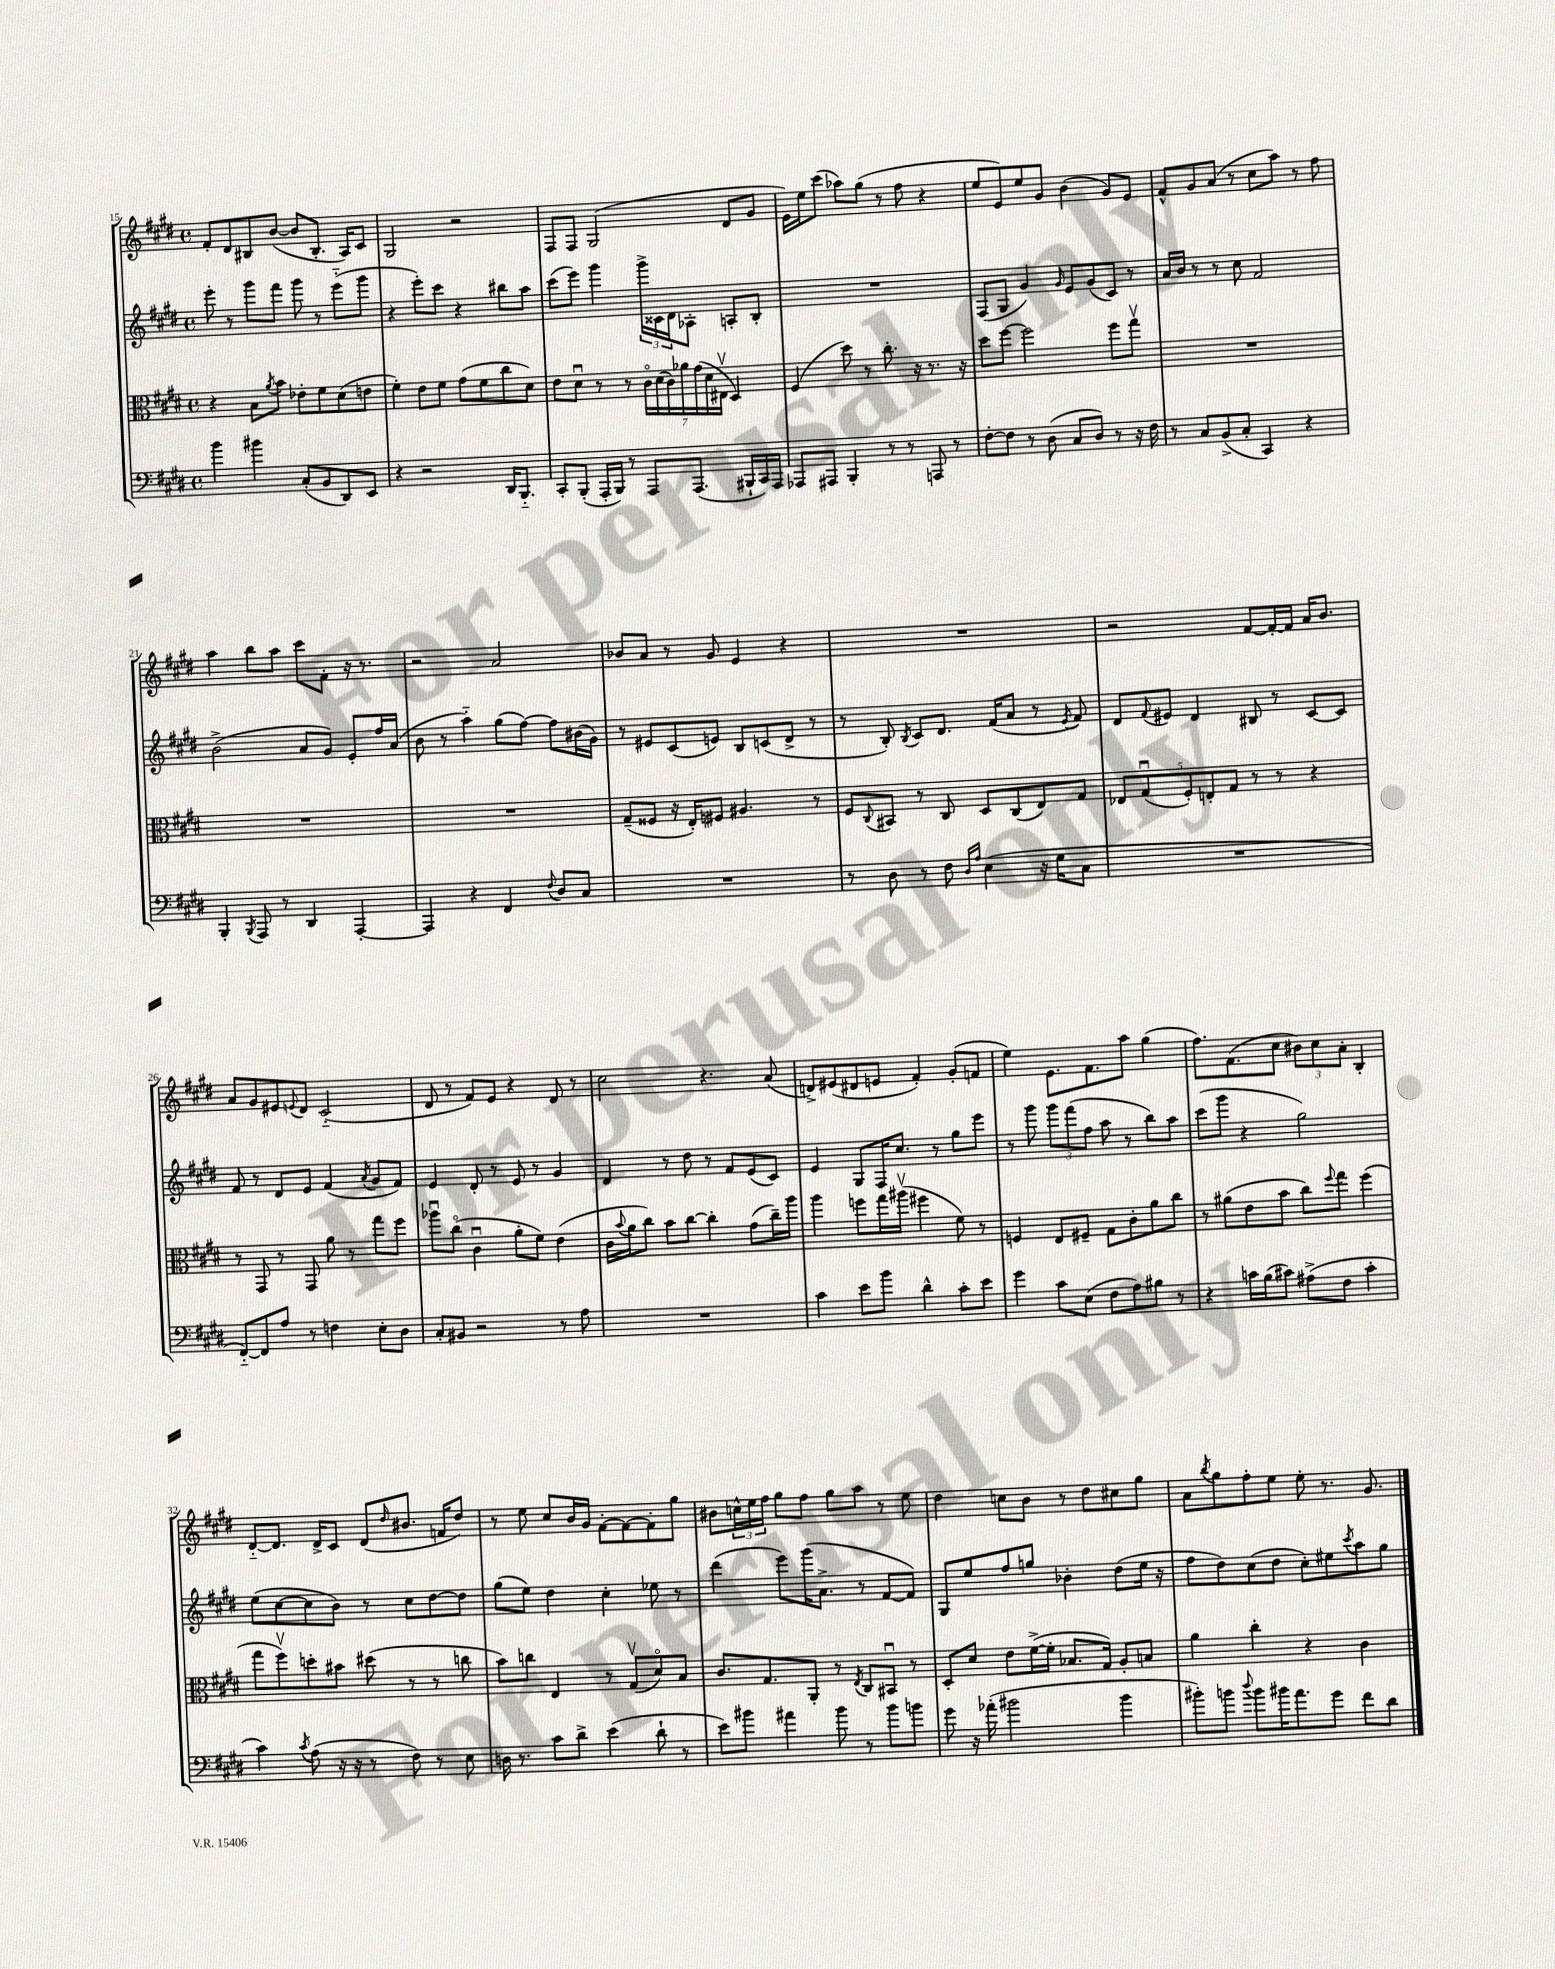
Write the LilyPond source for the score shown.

<<
\new StaffGroup <<
\new Staff = "s0" {
    \clef treble \key e \major \defaultTimeSignature \time 4/4
    fis'8-. dis'8 bis8 b'8~( b'8 bis8.-. a16) cis'8 |
    gis2 r2 |
    fis8 fis8 gis2( dis'8 gis'8 |
    e'16) e''16 cis'''8( aes''8) gis''8( r8 fis''8 r4 |
    e''8 e'8) e''8 gis'8 b'4( gis'8) e'8 |
    fis'8-^ gis'8 a'8( r8 cis''8 a''8) r8 fis''8 |
    a''4 b''8 a''8 cis'''8 fis'8-. r16 r8. |
    r2 a'2 |
    bes'8 a'8 r8 gis'8 e'4 r4 |
    R1 |
    r2 fis'8~ fis'16~-. fis'16 a'16 b'8. |
    a'8 gis'8 eis'8 \appoggiatura { e'8 } dis'8 cis'2-_( |
    dis'8 r8 fis'8) e'8 r4 dis'8 r8 |
    cis''2 r4. a'8( |
    d'8->) eis'8( dis'8 e'8 fis'4-.) gis'8-.( f'8 |
    e''4) e'8. fis'8. a''8 gis''4( |
    fis''8.) fis'8.( cis''8 \tuplet 3/2 { bis'8) cis''8 a'8-. } b4-. |
    dis'8~-_ dis'8. dis'16-> cis'8 dis'8( \grace { dis''16 } bis'8. f'16 dis''8) |
    r8 e''8 cis''8 b'16 gis'16 fis'8~-. fis'8~ fis'8-. gis''8 |
    bis'8 \tuplet 3/2 { c''16-^ e''16 fis''16 } gis''8 fis''8 gis''8 a''8 r8 e''8 |
    dis''4 c''8 b'8 r8 dis''8 cis''8 gis''8 |
    a'8 \acciaccatura { b''8 } gis''8 fis''8-. e''8 e''8-. r8. gis'8. \bar "|." |
}
\new Staff = "s1" {
    \clef treble \key e \major \defaultTimeSignature \time 4/4
    e'''8-. r8 gis'''8 fis'''8 gis'''8 r8 e'''8-_( gis'''8 |
    r4 e'''8-.) cis'''8 r4 bis''8 a''8 |
    cis'''8( e'''8) gis'''4 \tuplet 3/2 { gis'''16-> cisis'16 dis'16 } aes8-. a8-. b8-. |
    R1 |
    fis8( gis8 gis'4) \grace { gis'16 } e'8 gis'8( cis'8) r8 |
    a'16 b'16 r8 r8 cis''8 fis'2 |
    b'2->( a'8 gis'8) e'8-. fis''16 a'16( |
    b'8 r8 a''4-_) gis''8( fis''8~) fis''8 bis'16( gis'16) |
    r8 eis'8 cis'8( e'8) b8 c'8( dis'8-> r8 |
    r8 b8-.) \acciaccatura { b8 } cis'8 dis'8. fis'16( a'8 r8 \acciaccatura { e'8 } fis'8) |
    dis'8 \appoggiatura { fis'8 } eis'8 dis'4 bis8 r8 cis'8~ cis'8 |
    fis'8 r8 dis'8 e'8 fis'4( \acciaccatura { a'8 } gis'8 fis'8) |
    e'4 dis'8-. r8 e'8 r8 gis'4 |
    dis'4 r8 dis''8 r8 fis'8 e'8( cis'8) |
    e'4 gis8 fis16 cis''8. r8 gis''8 e'''8 |
    r8 gis'''8 \tuplet 3/2 { gis'''8 fis'''8( fis''8 } a''8 r8 b''8) a''8 |
    cis'''8( gis'''8 r4 gis''2) |
    e''8( cis''8~ cis''8 b'8) r8 cis''8 dis''8~ dis''8 |
    gis''8( e''8) dis''4 cis''4-. ees''8 r8 |
    dis'''4( e'''8) gis'''16( a'8.-> r8 fis'8~ fis'8) |
    gis8 e''8 fis''8 g''8 bes'4-. dis''8( e''16 r16 |
    fis''8 dis''8) cis''8( dis''8 cis''8-.) eis''8 \acciaccatura { cis'''8 } a''8 gis''8 \bar "|." |
}
\new Staff = "s2" {
    \clef alto \key e \major \defaultTimeSignature \time 4/4
    r4 b8 \acciaccatura { a'8 } b'8 ees'8-. fis'8 dis'8( e'8 |
    fis'4-.) e'8 fis'8 gis'8( fis'8 cis''8 dis'8) |
    e'8 dis'8\downbow r8 r8 \tuplet 7/4 { cis'16\flageolet dis'16( cis'16) aes'16 gis'16( dis'16 eis16\upbow } dis4) |
    fis4( dis''8) r8 cis''8.-. r16 r8. r16 |
    dis''8 fis''8~ fis''2 fis''8 gis''8\upbow |
    R1 |
    R1 |
    R1 |
    gis8--( fisis8 r16 e16-.) fis8 ais4. r8 |
    fis8 \appoggiatura { cis8 } bis,8 r8 cis8 dis8 cis8( e8) gis8 |
    \tuplet 5/4 { ees8 gis8\downbow( fis8-.) e8-. gis8 } r8 r8 r4 |
    r8 gis,8 r8 gis,8 a'8 r8 gis''8 fis''8 |
    aes''8\downbow cis''8\flageolet( cis'4\downbow a'8-. fis'8) e'4( |
    cis'16 \appoggiatura { b'8 } a'16 cis''8) b'8 cis''8~ cis''4-. gis'8( cis''16--) a''16 |
    a''4 f''8 gis''16 ais''16\upbow( fis''4 fis'8) r8 |
    f4 e8 fis8-- gis8 cis'8-. a'8 cis''8 |
    r8 ais'8( e'8 b'8 cis''8) \appoggiatura { fis''8 } gis''8 fis''4( |
    gis''8 fis''8\upbow) d''8-. bis'8 dis''8( r8 r8 c''8 |
    b'8) c''8 e4 r8 gis8\upbow( dis'8\flageolet) b8 |
    cis'8. gis8. a,8-. r8 \acciaccatura { e8 } cis8 bis,8\downbow r8 |
    dis8-. dis'8 e'8 fis'16~->( fis'16-. bes8. gis16) a8-. b8 |
    a'4 cis''4-. r4 cis'4 \bar "|." |
}
\new Staff = "s3" {
    \clef bass \key e \major \defaultTimeSignature \time 4/4
    b'4 bis'4 cis8-.( b,8 dis,8) e,8 |
    r4 r2 dis,16 b,,8.-_ |
    cis,8-. b,,8-.( a,,16-. b,,16) r8 a,,8 a,,8.( bis,,16-! cis,16) a,,16 |
    aes,,8 ais,,8 b,,4-. r8 r8 a,,8 r8 |
    fis8~-. fis8 r8 dis8( cis8 dis8) r8 r16 fis16 |
    r8 cis8 b,8->( cis8-. cis,4) r4 |
    b,,4-. \acciaccatura { b,,8 } a,,8 r8 dis,4 a,,4~-. |
    a,,4 r4 fis,4 \appoggiatura { fis8 } dis8 cis8 |
    R1 |
    r8 dis8 r8 fis8 \grace { dis16 a16 } e4( r16 gis16 cis8 |
    R1 |
    fis,8~-_) fis,8 a8 r8 f4 e8-. dis8 |
    cis8-. bis,8 r2 r8 a8 |
    R1 |
    cis'4 e'8 b'8 dis'4-^ cis'8-. e'8 |
    gis'4 cis'8 e8( fis8 a8) bis8 r8 |
    r4 c'16 b16( cis'8) ais8->( fis8 cis'4-. |
    cis'4) \acciaccatura { cis'8 } a8( r16 r16 r8 fis8) r8 e8 |
    d16 r8. cis'8 dis'8-> e'4( dis'8-! r8 |
    e'8) bis'8 ais'4 bis'8 r8 bis'8 b'8 |
    gis'8 r16 aes'16-.( bis'2 bis'4 |
    bis'8-.) b'8 \appoggiatura { dis''8 } b'8 bis'16 a'8. gis'8 fis'8 dis'8 \bar "|." |
}
>>
>>
\layout { \context { \Score currentBarNumber = #15 } }
